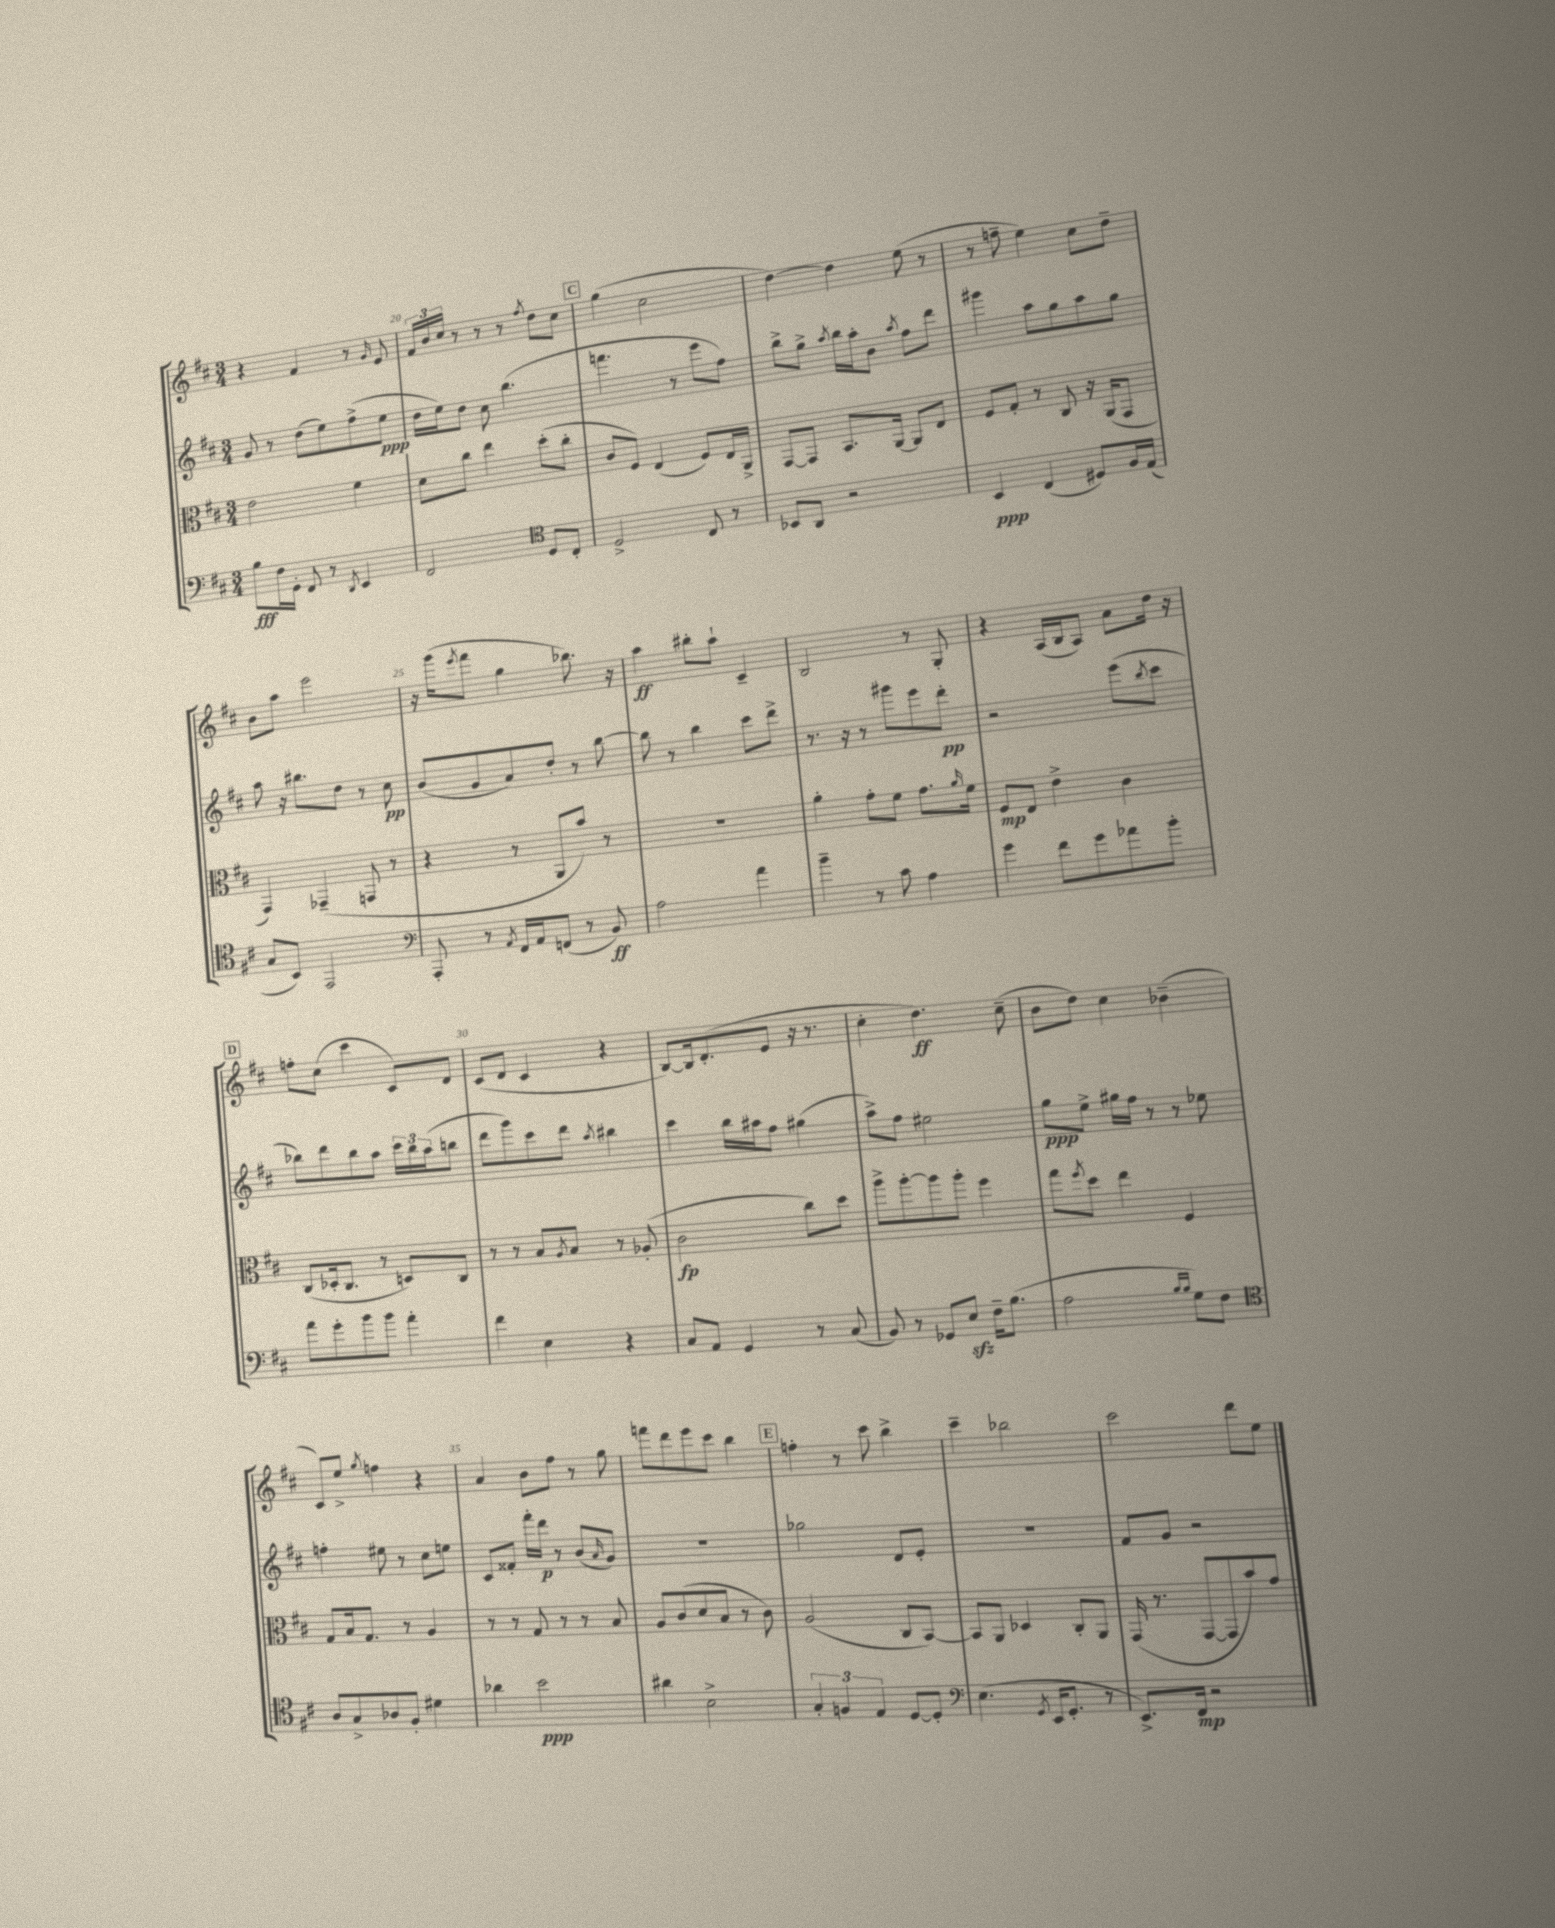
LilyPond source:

<<
\new StaffGroup <<
\new Staff = "s0" {
    \clef treble \key d \major \numericTimeSignature \time 3/4
    r4 fis'4 r8 \grace { g'16 } e'8 |
    \tuplet 3/2 { fis'16 b'16 cis''16 } r8 r8 r8 \acciaccatura { fis''8 } d''8 cis''8 |
    \mark \markup { \box "C" } g''4( cis''2 |
    d''4~) d''4 e''8( r8 |
    r8 f''8-- e''4) cis''8 d''8-- |
    b'8 a''8 e'''2 |
    r16 g'''16( \acciaccatura { e'''8 } fis'''8 g''4 bes''8.) r16 |
    a''4\ff bis''8-. a''8-! cis'4-- |
    b2 r8 g8-. |
    r4 a16( b16 a8) a'8 d''16 r16 |
    \mark \markup { \box "D" } f''8-. cis''8( cis'''4 cis'8) d'8 |
    cis'8( d'8 cis'4 r4 |
    b8~) b16 d'8.-.( e'8 r16 r8. |
    cis''4-. d''4.\ff) cis''8--( |
    b'8 d''8) cis''4 bes'4--( |
    cis'8) e''8-> \acciaccatura { g''8 } f''4 r4 |
    a'4 b'8 fis''8 r8 g''8 |
    f'''8 d'''8 e'''8 cis'''8 b''4 |
    \mark \markup { \box "E" } f''4-. r8 cis'''8 b''4-> |
    cis'''4-- bes''2 |
    cis'''2 d'''8 e''8 \bar "|." |
}
\new Staff = "s1" {
    \clef treble \key d \major \numericTimeSignature \time 3/4
    g'8 r8 d''8( e''8) fis''8->( e''8\ppp |
    d''16 e''16) d''8 cis''8 b''4.( |
    \mark \markup { \box "C" } f'''4. r8 e'''8 fis''8) |
    b''8-> g''8-> \acciaccatura { a''8 } b''16 a''16-. b'8 \acciaccatura { a''8 } fis''8 d'''8 |
    gis'''4 a''8 g''8 a''8 g''8 |
    a''8 r16 bis''8. d''8 r8 cis''8\pp |
    b'8( g'8 a'8) d''8-. r8 b''8~ |
    b''8 r8 b''4 cis'''8 d'''8-> |
    r8. r16 r8 gis'''8 e'''8 d'''8-.\pp |
    r2 e'''8( \acciaccatura { b''8 } cis'''8 |
    \mark \markup { \box "D" } bes''8) d'''8 bes''8 a''8 \tuplet 3/2 { cis'''16 bes''16 a''16( } b''8 |
    d'''8 g'''8) cis'''8 d'''8 \acciaccatura { a''8 } bis''4 |
    cis'''4 b''16 ais''16 fis''8 gis''4( |
    a''8->) fis''8 eis''2 |
    g''8\ppp e''8-> gis''16 fis''16 r8 r8 ees''8 |
    f''4-. eis''8 r8 cis''8 e''8 |
    cis'8 fisis'8-. fis'''16-. d'''16\p r8 b'8( \grace { a'16 } g'8) |
    R2. |
    \mark \markup { \box "E" } ges''2 d'8 e'8-. |
    R2. |
    fis'8 g'8 r2 \bar "|." |
}
\new Staff = "s2" {
    \clef alto \key d \major \numericTimeSignature \time 3/4
    e'2 fis'4 |
    d'8 cis''8 e''4 d''8-.( cis''8-. |
    \mark \markup { \box "C" } cis'8 fis8) e4( fis8) e16 a,16-> |
    g,8~ g,8 b,8. a,16~ a,8 e8 |
    fis8 g8-. r8 cis8 r16 a,16( g,8 |
    g,4) ges,4--( g,8 r8 |
    r4 r8 a,8 b'8) r8 |
    R2. |
    a'4-. g'8-. fis'8 g'8. \grace { a'16 } fis'16 |
    fis8\mp e8 e'4-> cis'4 |
    \mark \markup { \box "D" } cis8( des16-. cis8. r8 d8) cis8 |
    r8 r8 b8 \acciaccatura { a8 } b8 r8 aes8-.( |
    cis'2\fp cis''8) d''8 |
    a''8-> a''8~-. a''8 a''8-. fis''4 |
    g''8 \acciaccatura { fis''8 } d''8 e''4 fis4 |
    g8 b16 g8. r8 a4 |
    r8 r8 g8 r8 r8 b8 |
    a8 cis'8( d'8 b8 r8 cis'8) |
    \mark \markup { \box "E" } a2( cis8 b,8~) |
    b,8 a,8 des4 cis8-. a,8 |
    g,16( r8. g,8~ g,8 b'8) g'8 \bar "|." |
}
\new Staff = "s3" {
    \clef bass \key d \major \numericTimeSignature \time 3/4
    b8\fff fis16 g,16-. fis,8 r8 \acciaccatura { d,8 } e,4 |
    fis,2 \clef tenor d8 cis8-. |
    \mark \markup { \box "C" } d2-> cis8 r8 |
    bes,8 a,8 r2 |
    b,4\ppp cis4( dis8) fis16 e16( |
    g8 b,8) e,2 |
    \clef bass a,,8-. r8 \acciaccatura { a,8 } fis,16 a,16 f,8( r8 b,8\ff) |
    a2 a'4 |
    b'4-- r8 cis'8 a4 |
    g'4 fis'8 g'8 aes'8 b'8-. |
    \mark \markup { \box "D" } a'8 g'8-. b'8 b'8 a'4-. |
    fis'4 e4 r4 |
    cis8 a,8 g,4 r8 cis8( |
    b,8) r8 ges,8 e8\sfz fis16-- b8.( |
    a2 \grace { b16 b16 } g8) fis8 |
    \clef tenor a8 g8-> aes8 fis8-. dis'4 |
    aes'4 b'2\ppp |
    ais'4 b2-> |
    \mark \markup { \box "E" } \tuplet 3/2 { g4-. f4 e4 } d8~ d8-. |
    \clef bass e4.( \acciaccatura { g,8 } e,16 g,8.-. r8 |
    e,8.->) fis,16\mp r2 \bar "|." |
}
>>
>>
\layout { \context { \Score currentBarNumber = #19 \override BarNumber.break-visibility = ##(#f #t #t) barNumberVisibility = #(every-nth-bar-number-visible 5) } }
